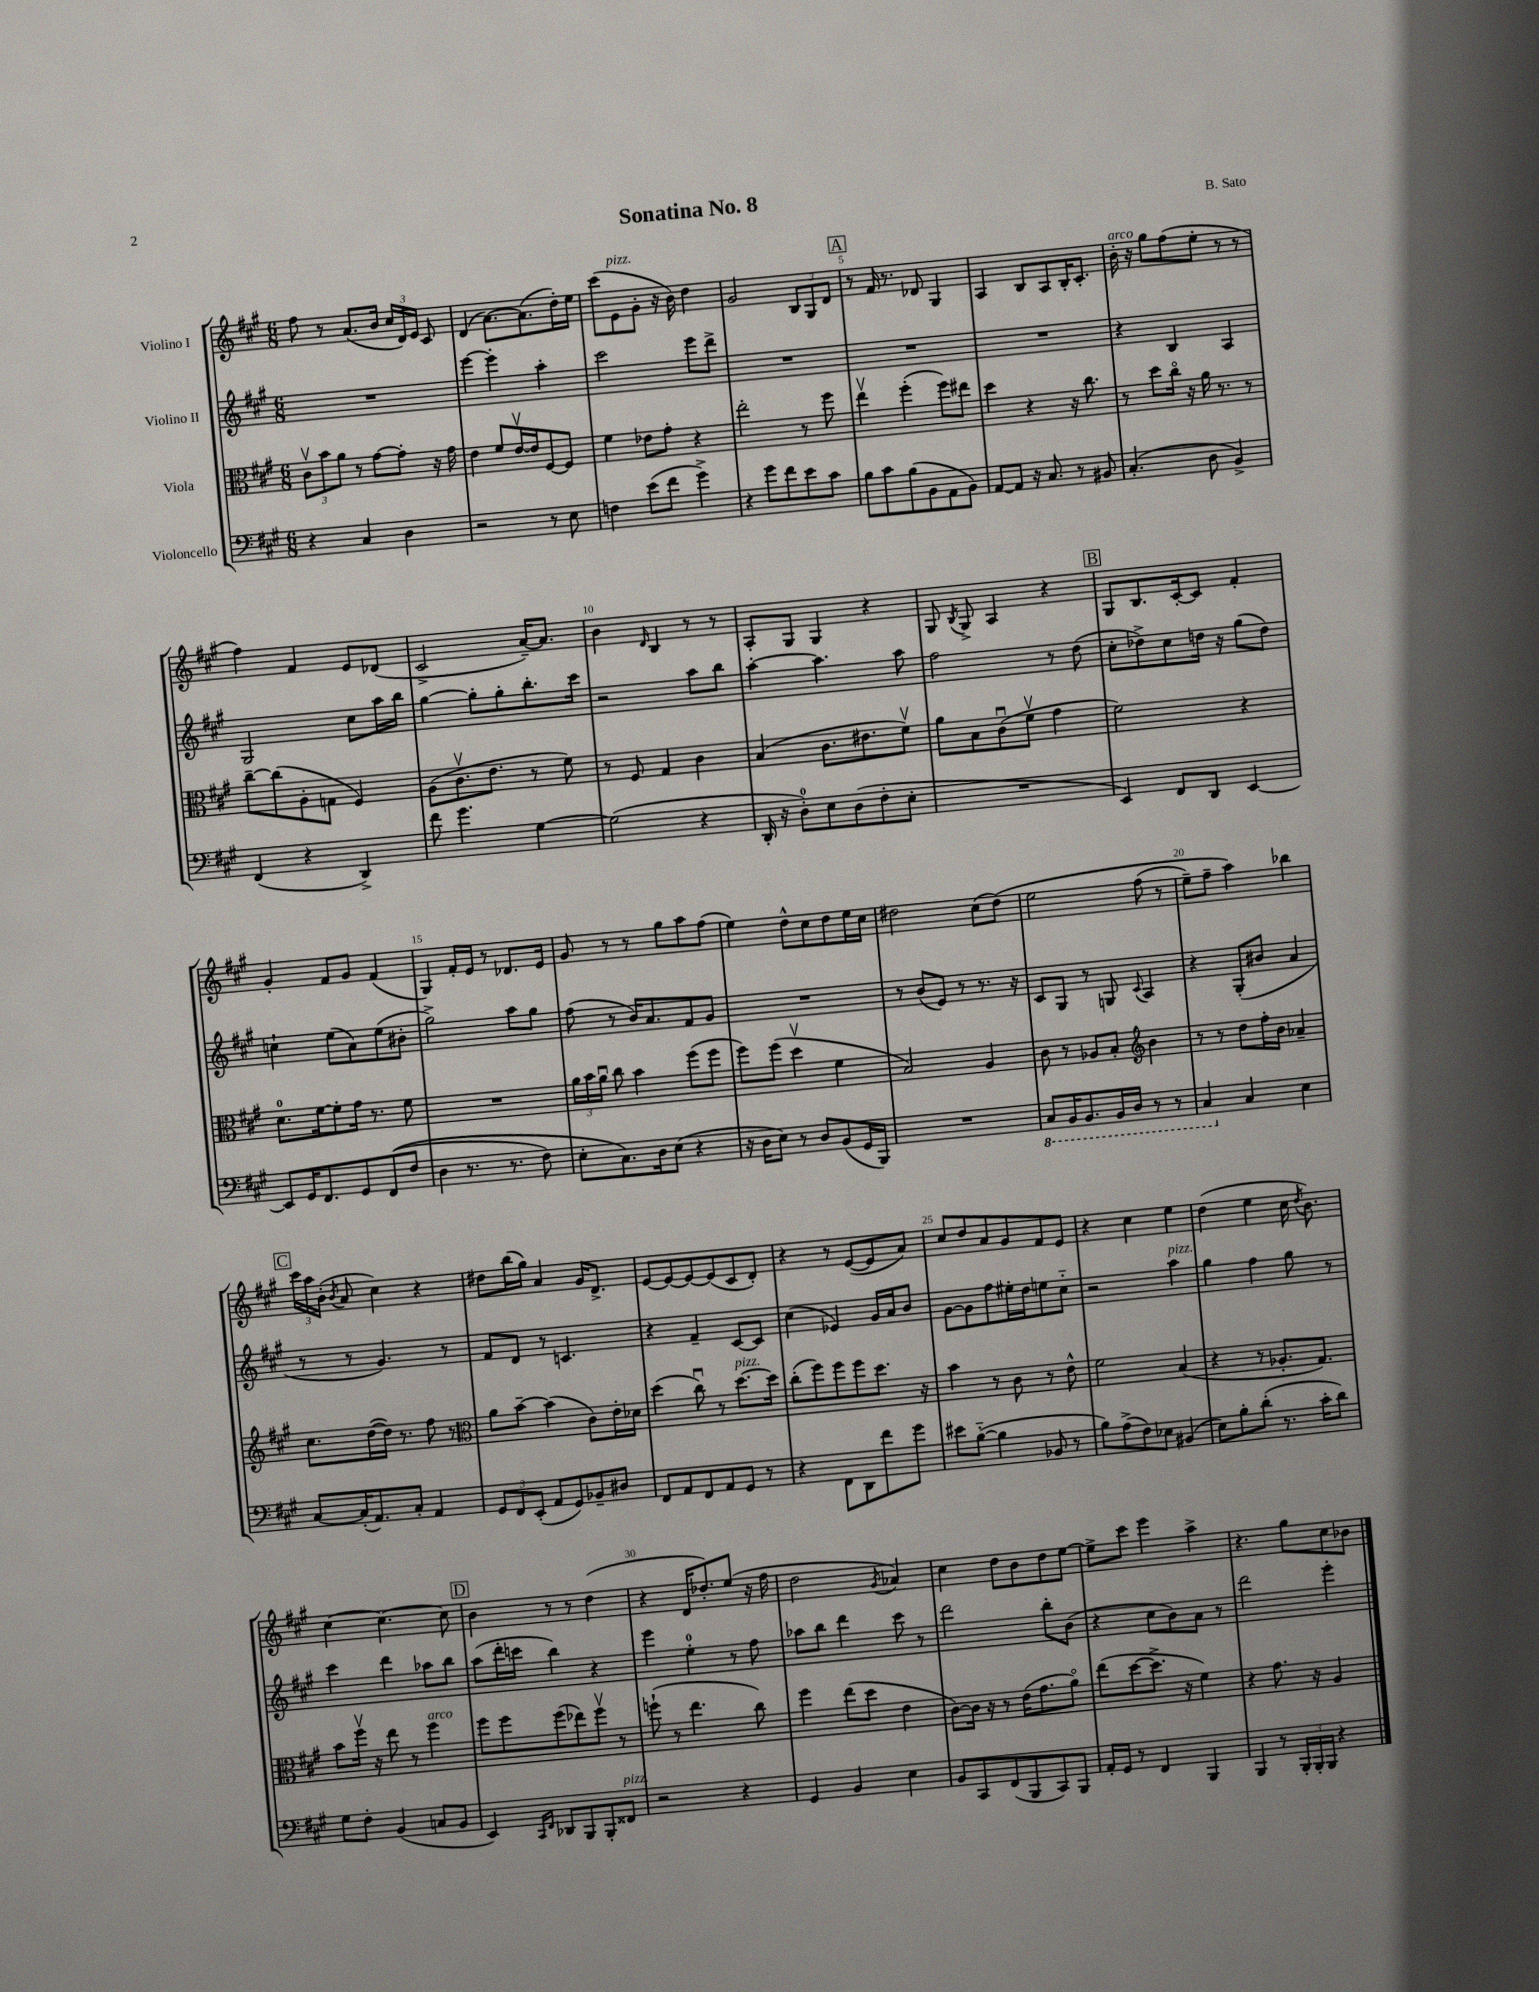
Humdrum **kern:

**kern	**kern	**kern	**kern
*staff4	*staff3	*staff2	*staff1
*clefF4	*clefC3	*clefG2	*clefG2
*k[f#c#g#]	*k[f#c#g#]	*k[f#c#g#]	*k[f#c#g#]
*M6/8	*M6/8	*M6/8	*M6/8
4r	12c#v	2.r	8ff#
.	12b	.	.
.	.	.	8r
.	12a	.	.
4C#	8r	.	(8.a
.	[8g#	.	.
.	.	.	16b
4D	8g#']	.	24cc#
.	.	.	24d)
.	.	.	24e
.	16r	.	8c#
.	16g#	.	.
=	=	=	=
2r	4e	[4eee	(4d
.	8f#	4eee']	[8.a)
.	[16ev	.	.
.	16e]	.	(8.a]
8r	[8F#	4aa'	.
8E	8F#]	.	16dd')
.	.	.	16ee
=	=	=	=
4F	4f#	2ccc#	(8ccc#
.	.	.	8e
(8e	8e-	.	8g#'
8f#	8g#'	.	16r
.	.	.	16b)
4g#^)	4r	8eee	4dd
.	.	8ddd^	.
=	=	=	=
4r	2ee'	2.r	2g#
8g#	.	.	.
8f#	.	.	.
8e	8r	.	12B
.	.	.	12G#
8c#	8ff#	.	.
.	.	.	12d
=	=	=	=
8B	4eev	2.r	8r
8c#	.	.	16f#
.	.	.	8.r
(8B	(4ff#'	.	.
8BB	.	.	8d-
8AA	8ff#)	.	4G#
8BB)	8ee#	.	.
=	=	=	=
[8AA	4dd	2.r	4A
8AA]	.	.	.
16r	4r	.	8B
8.C#	.	.	.
.	.	.	8A
8r	16r	.	16B'
.	8.cc#	.	8.c#'
8BB#	.	.	.
=	=	=	=
(4.C#'	8r	4r	16b'
.	.	.	16r
.	8dd	.	8gg#
.	16cc#o	4B	(8ff#
.	16r	.	.
8D	16a	.	8ee'
.	8.r	.	.
4BB^)	.	4A	8r
.	8r	.	8r
=	=	=	=
(4FF#	[8cc#~	2G#	4ff#)
.	(8cc#]	.	.
4r	8A'	.	4f#
.	8G	.	.
4DD^)	4F#)	8cc#	8e
.	.	16aa	(8d-
.	.	16bb	.
=	=	=	=
8f#	(8A	[4gg#	2c#^
4.g#	8.c#v	.	.
.	.	8gg#']	.
.	8.e	.	.
.	.	8gg#'	.
[4G#	8r	8.bb'	[16a~)
.	.	.	8.a]
.	8f#)	.	.
.	.	16ccc#	.
=	=	=	=
(2G#]	8r	2r	4b
.	8F#	.	.
.	.	.	16qqd
.	4G#	.	4B
4r	4c#	8aa	8r
.	.	8bb	8r
=	=	=	=
16DD'	(4B	[4aa'	8A'
16r	.	.	.
8D')	.	.	8G#
8E	8.c#	4.aa]	4G#
(8D	.	.	.
.	8.e#	.	.
8F#'	.	.	4r
8E'	8f#v)	8aa	.
=	=	=	=
2.r	8a	2ff#	8G#
.	.	.	8qB
.	8B	.	8G#^
.	(8c#u	.	4A
.	8f#v	.	.
.	4g#	8r	4r
.	.	(8dd	.
=	=	=	=
4EE)	2f#)	8cc#'	8G#
.	.	8dd-^)	8.B
8FF#	.	8cc#	.
.	.	.	[16c#'
8DD	.	16dd	8c#]
.	.	16r	.
[4EE	4r	(8gg#	4f#'
.	.	8dd)	.
=	=	=	=
8EE]	8.d	4cc`	4g#'
16GG#	.	.	.
8.FF#	[16f#	.	.
.	8f#']	(8ee	8f#
8GG#	16g#	8a)	8g#
.	8.r	.	.
&((8FF#	.	(8ee	(4f#
8F#	8f#	8b#'	.
=	=	=	=
4D	2.r	2gg#^)	4G#)
8.r	.	.	16f#'
.	.	.	16e
.	.	.	8r
8.r	.	.	.
.	.	8aa	8.d-
8F#)	.	8gg#	.
.	.	.	16e
=	=	=	=
8E'	24a	(8ff#	8g#
.	24b	.	.
.	24au	.	.
8.C#&)	8cc#	8r	8r
.	4b	16b)	8r
16D	.	8.a	.
(8E	.	.	8gg#
4r	(8ff#	8f#	8aa
.	8ff#	8g#	(8ff#
=	=	=	=
16r	8ff#)	2.r	4ee)
16D	.	.	.
8E)	(8ff#	.	.
8r	4ddv	.	8dd^^
8D	.	.	8cc#
(8BB	4f#	.	8dd
16GG#	.	.	16ee
16BBB)	.	.	16cc#
=	=	=	=
2.r	2B)	8r	2dd#
.	.	(8b	.
.	.	8e)	.
.	.	8r	.
.	4A	8.r	(8cc#
.	.	.	&(8dd#)
.	.	16r	.
=	=	=	=
8CC#	8c#	8c#	2ee
16BBB	8r	8G#	.
8.BBB	.	.	.
.	8A-	8r	.
16BBB	8B'	8G	.
16DD	.	.	.
*	*clefG2	*	*
.	.	8qqc#	.
8r	4b	4A	(8ff#
8r	.	.	8r
=	=	=	=
4CC#	8r	4r	8ee~)
.	8r	.	8ff#~
4C#	8dd	(8G#'	4aa&)
.	16ff#'	8b#	.
.	16b	.	.
4E	4a-~	4a	4bb-
=	=	=	=
[8C#	8.cc#	8r	24ccc#
.	.	.	24aa
.	.	.	(24b'
.	.	.	8qb
(16C#']	.	8r	8a
8.AA)	([16dd	.	.
.	16dd])	4.g#)	4cc#)
.	8.r	.	.
8C#'	.	.	.
4AA	8ff#	.	4r
.	8r	8r	.
=	=	=	=
*	*clefC3	*	*
12GG#	8a	8f#	8dd#
12FF#	.	.	.
.	[8b~	8d	(16bb
(12EE'	.	.	.
.	.	.	16gg#)
8AA	(4b]	8r	4a
8GG#)	.	4.c	.
8BB-~	8c#)	.	16g#
.	.	.	8.d^
8D#	16e'	.	.
.	16d-	.	.
=	=	=	=
8FF#	(4dd	4r	[8e
8AA	.	.	8e_
8FF#	8cc#u)	4f#~	8e_
8AA	8r	.	(8e]
8GG#	[8.dd	[8c#	8c#
8r	.	8c#]	8d')
.	16dd]	.	.
=	=	=	=
4r	(8cc#'	(4cc#	4r
.	8ff#)	.	.
8FF#	8ff#	4e-)	8r
8DD	8ff#	.	([8e
8f#	8.dd	16g#	8e]
.	.	16a	.
8g#	.	8b	8a)
.	16r	.	.
=	=	=	=
8e#	4b	[8g#	8cc#
([8B'~	.	8g#]	8dd
4B]	8r	8ff#	8a
.	8c#	16ee#'	8g#
.	.	16dd	.
8BB-	8r	8ee	8f#
8r	8e^^	8cc#'~	8e
=	=	=	=
8B)	2f#	2r	4r
(8A^	.	.	.
8F#)	.	.	4cc#
8E-	.	.	.
(4BB#	(4B	4aa	4ee
=	=	=	=
8E)	4r	4gg#	(4dd
8B'	.	.	.
(8d'	8r	4ff#	4ee
8.r	8.A-'	.	.
.	.	8gg#	16cc#
.	.	.	8qdd
16c#'	8.G#)	.	8.b)
8d)	.	8r	.
=	=	=	=
8G#	8b	4ccc#	[4cc#
8F#'	16ff#v	.	.
.	16r	.	.
(4BB	8ee	4ddd	4.cc#_
.	8r	.	.
8C	4ff#	8aa-	.
8BB	.	8bb	8cc#]
=	=	=	=
4EE)	8ff#	(8aa	4b
.	8ff#	16ddd'	.
.	.	16ccc	.
16qqCC#	.	.	.
16qqFF#	.	.	.
8DD-	(8ff#	4bb)	8r
8BBB	8ee-)	.	8r
8BBB'	8ff#v	4r	(4dd
8FF##	8r	.	.
=	=	=	=
2r	(8ff`	4eee	4r
.	8r	.	.
.	4.ee	4ee'	16d
.	.	.	8.dd-')
4r	.	8r	(8ee
.	8cc#)	8ff#	16r
.	.	.	16ff#
=	=	=	=
4GG#	4ff#	8aa-	2dd
.	.	8bb	.
4BB	(8ee	4ddd	.
.	8dd	.	.
.	.	.	8qg#
4E	4e	8ccc#	4a-)
.	.	8r	.
=	=	=	=
8BB	[8c#)	2ddd	4cc#
8CC#	16c#]	.	.
.	16r	.	.
(8FF#	8r	.	8dd
8BBB	(16e	.	8b
.	8.g#	.	.
8CC#)	.	8bb'	8dd
8BBB	8ao)	(8b	[8ee
=	=	=	=
16AA'	(8ee	4r	8ee^]
16GG#	.	.	.
8r	[8dd	.	8ccc#
4FF#	8.dd^]	8cc#	4eee
.	.	8b)	.
.	16r	.	.
4BBB	4f#)	8a	4aa^
.	.	8r	.
=	=	=	=
4BBB	4r	2ddd	4.r
8r	8.g#	.	.
24BBB'	.	.	8gg#
24BBB'	.	.	.
.	16r	.	.
24BBB	.	.	.
4r	4A	4eee'	8cc#
.	.	.	8b-
==	==	==	==
*-	*-	*-	*-
